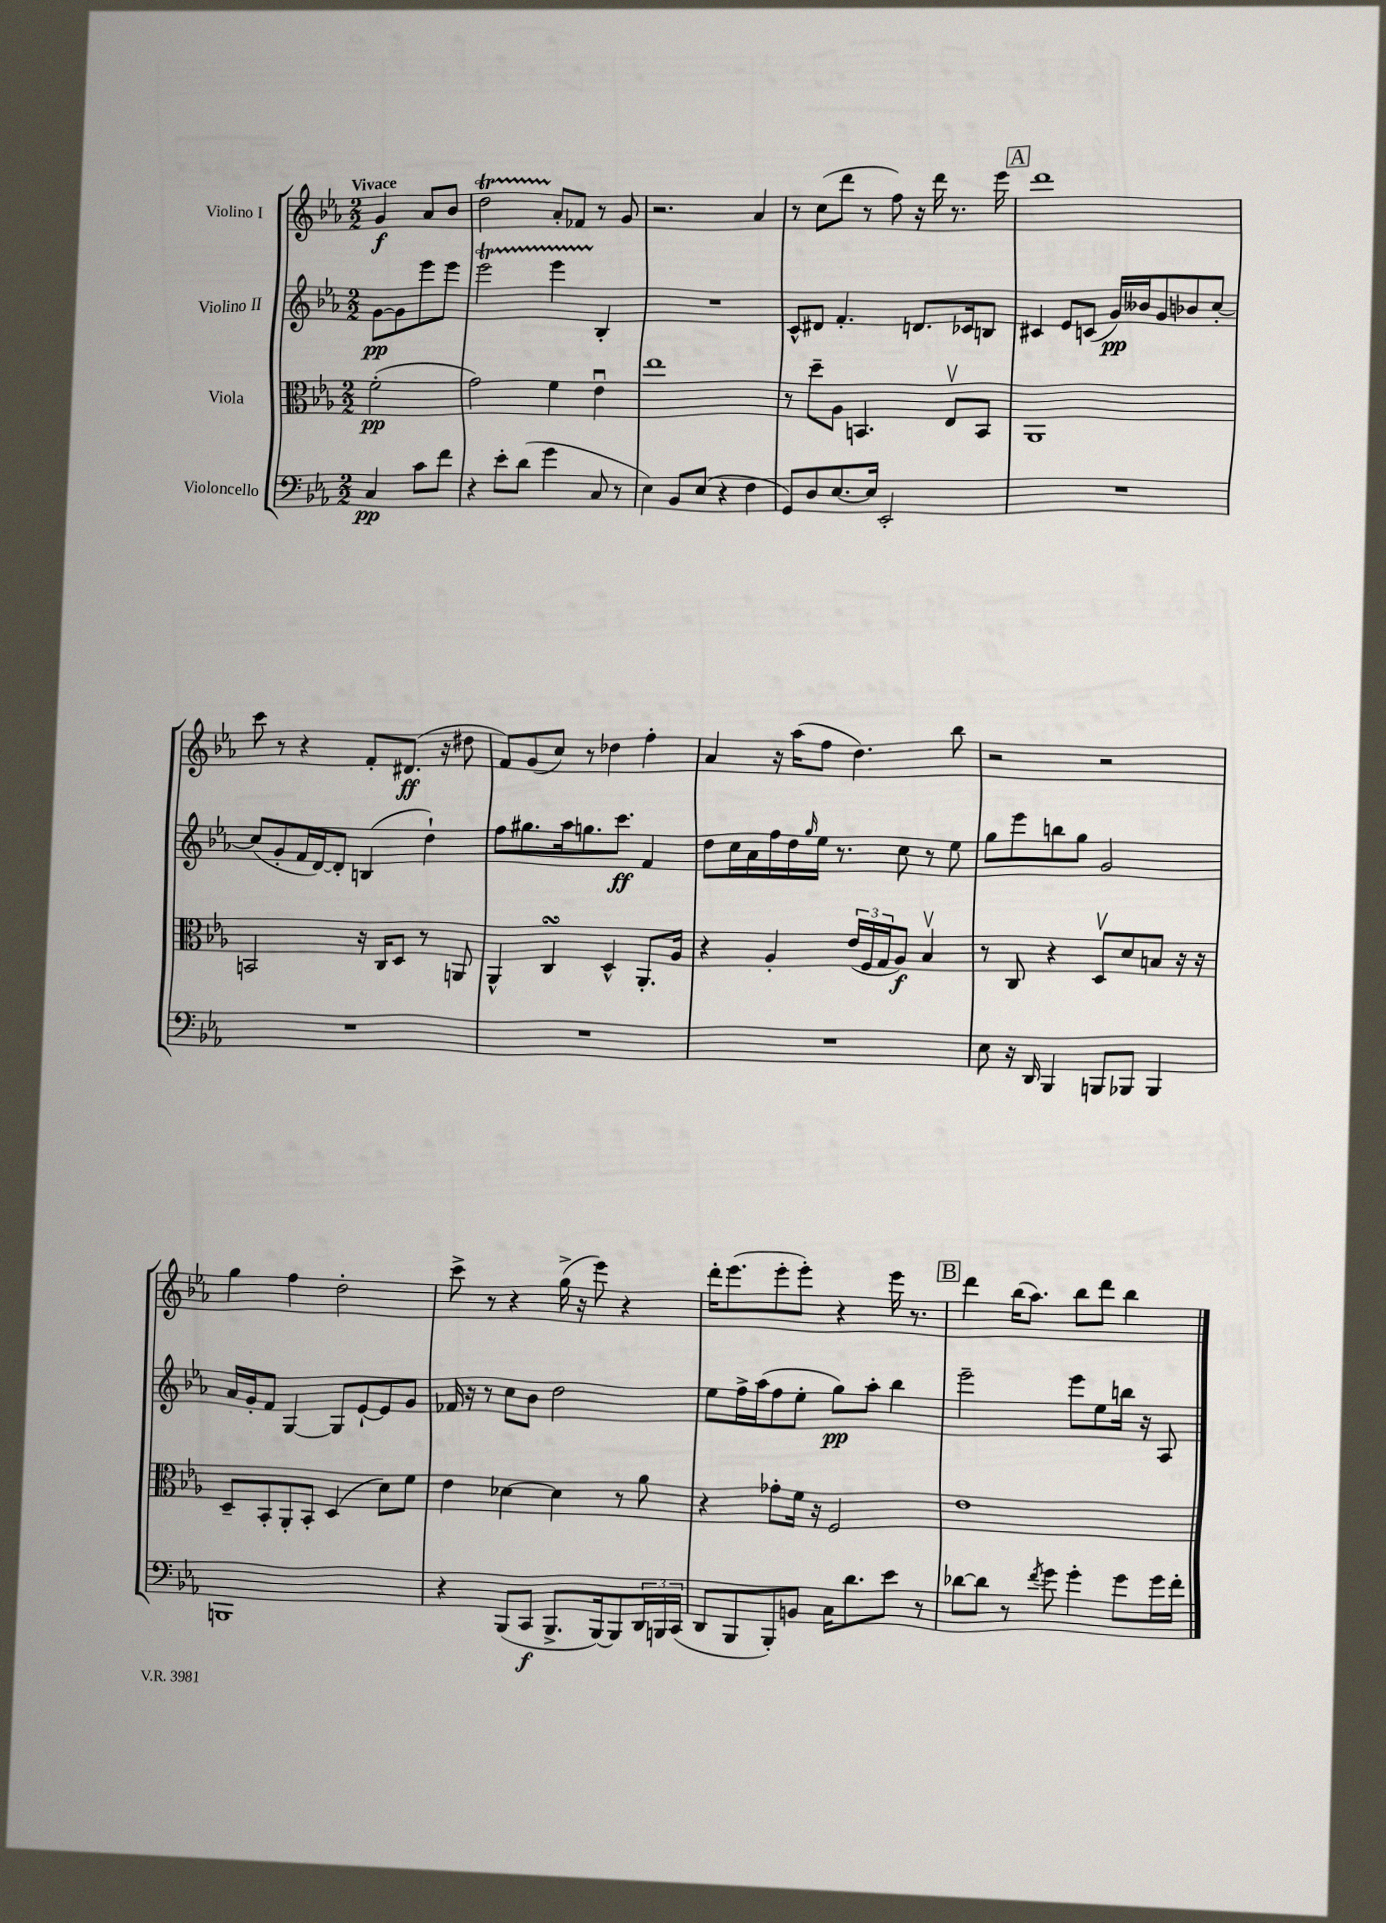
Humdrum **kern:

**kern	**kern	**kern	**kern
*staff4	*staff3	*staff2	*staff1
*clefF4	*clefC3	*clefG2	*clefG2
*k[b-e-a-]	*k[b-e-a-]	*k[b-e-a-]	*k[b-e-a-]
*M2/2	*M2/2	*M2/2	*M2/2
4C	(2f'	[8g	4g
.	.	8g]	.
8c	.	8eee-	8a-
8f	.	8eee-	8b-
=	=	=	=
4r	2g)	2eee-	2dd
8e-'	.	.	.
(8d	.	.	.
4g	4f	4eee-	8a-'
.	.	.	8f-
8C	4e-u	4B-'	8r
8r	.	.	8g
=	=	=	=
4E-)	1ee-	1r	2.r
8BB-	.	.	.
(8E-	.	.	.
4r	.	.	.
4F	.	.	4a-
=	=	=	=
8GG)	8r	8c^^	8r
8D	8dd~	8d#	(8cc
[8.E-	8A-	4.f'	8ddd
.	4.BB	.	8r
16E-]	.	.	.
2EE-'	.	.	8ff)
.	.	8.d	16r
.	.	.	16ddd
.	8E-v	.	8.r
.	.	16c-	.
.	8BB	8B	.
.	.	.	16eee-
=	=	=	=
1r	1AA-	4c#	1ddd
.	.	8e-	.
.	.	(8c	.
.	.	16g)	.
.	.	16b--	.
.	.	8g	.
.	.	8b-	.
.	.	[8cc'	.
=	=	=	=
1r	2BB	(8cc]	8ccc
.	.	8g'	8r
.	.	16f	4r
.	.	[16d)	.
.	.	8d']	.
.	16r	(4B	8f'
.	16C	.	.
.	8D	.	(8.d#
.	8r	4dd`)	.
.	.	.	16r
.	8AA	.	8dd#
=	=	=	=
1r	4AA-^^	8ff	8f)
.	.	8.gg#	(8g
.	4C	.	8cc)
.	.	16aa-	.
.	.	8.gg	8r
.	4D^^	.	4dd-
.	.	8.ccc	.
.	8.AA-'	4f	4ff'
.	16A-	.	.
=	=	=	=
1r	4r	8dd	4a-
.	.	16cc	.
.	.	16a-	.
.	4A-'	16ff	16r
.	.	16dd	(16aa-
.	.	16qqgg	.
.	.	16ee-	8ff
.	.	8.r	.
.	(24e-	.	4.dd)
.	24F	.	.
.	24G	.	.
.	8A-)	8cc	.
.	4B-v	8r	.
.	.	8ee-	8bb-
=	=	=	=
8E-	8r	8gg	2r
16r	8C	8eee-	.
16DD	.	.	.
4BBB-	4r	8bb	.
.	.	8gg	.
8BBB	8Dv	2g	2r
8BBB-	8d	.	.
4BBB-	8B	.	.
.	16r	.	.
.	16r	.	.
=	=	=	=
1BBB	8D~	16a-	4gg
.	.	16g'	.
.	8BB-'	8f	.
.	8AA-'	[4G	4ff
.	8BB-'	.	.
.	(4D	8G]	2dd'
.	.	[8e-`	.
.	8d)	8e-]	.
.	8f	8g	.
=	=	=	=
4r	4e-	16f-	8ccc^
.	.	16r	.
.	.	8r	8r
(8BBB-	[4d-	8cc	4r
8CC	.	8b-	.
8.BBB-^	4d-]	2dd	(16gg^
.	.	.	16r
.	.	.	8eee-)
[16BBB-)	.	.	.
8BBB-]	8r	.	4r
24DD	8a-	.	.
24BBB	.	.	.
(24CC	.	.	.
=	=	=	=
8DD	4r	8ee-	16ddd'
.	.	.	(8.eee-
8BBB-	.	16ff^	.
.	.	(16aa-	.
8BBB-')	8g-'	8ff	8eee-'
8BB	16f	8ee-'	8eee-')
.	16r	.	.
16C	2F	8gg)	4r
8.d	.	.	.
.	.	8aa-'	.
8e-	.	4bb-	16eee-
.	.	.	8.r
8r	.	.	.
=	=	=	=
[8d-	1e-	2eee-~	4ddd
8d-]	.	.	.
8r	.	.	(16bb-
.	.	.	8.aa-)
8qf	.	.	.
8g	.	.	.
4g'	.	8eee-	8bb-
.	.	8ee-	8ddd
8g	.	16bb	4bb-
.	.	16r	.
16g	.	8A-	.
16f'	.	.	.
==	==	==	==
*-	*-	*-	*-
